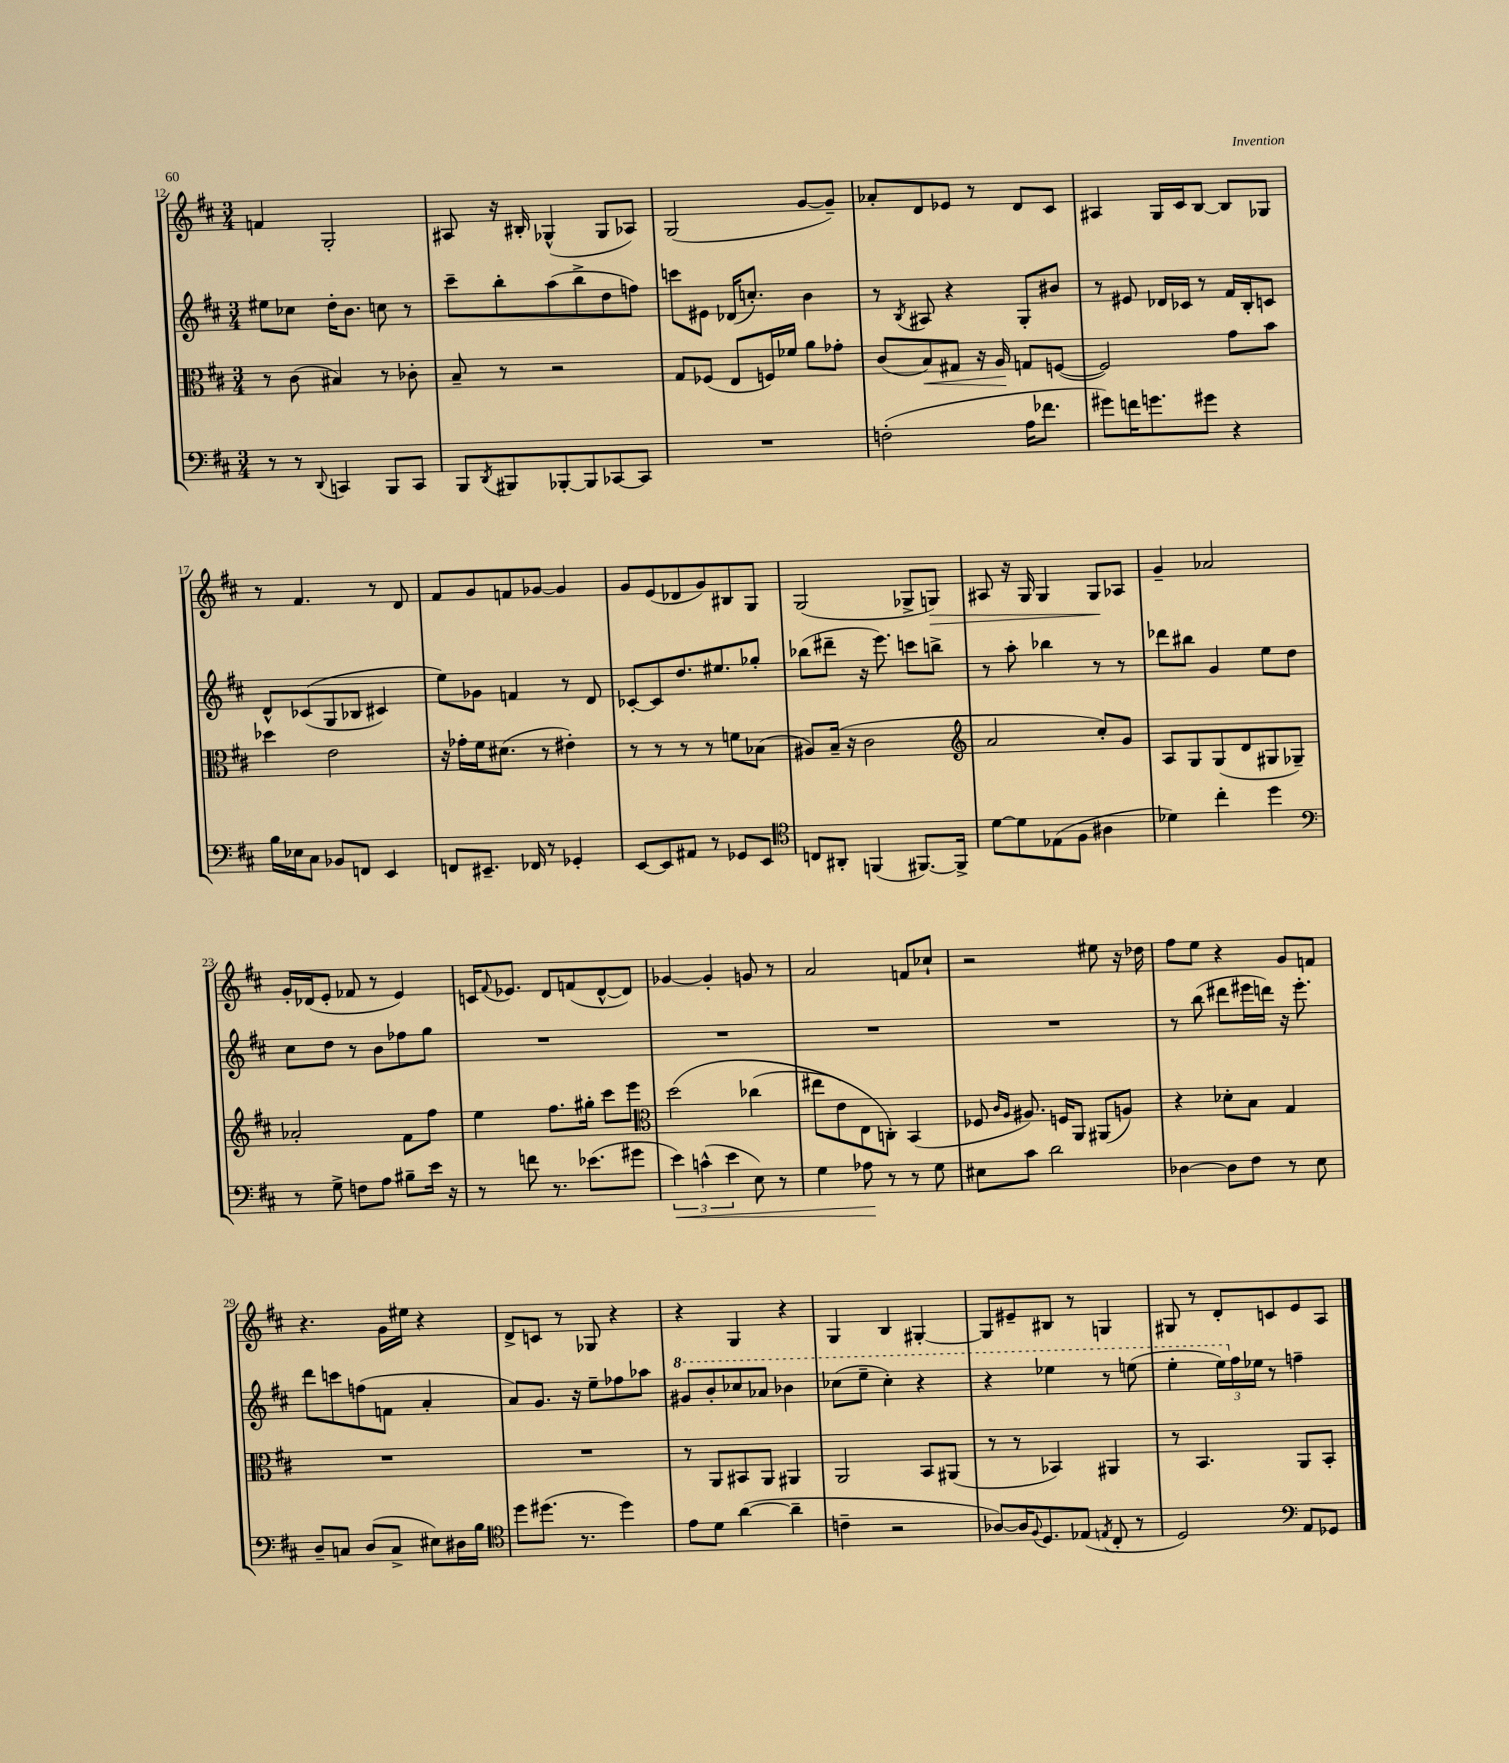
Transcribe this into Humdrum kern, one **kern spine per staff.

**kern	**kern	**kern	**kern
*staff4	*staff3	*staff2	*staff1
*clefF4	*clefC3	*clefG2	*clefG2
*k[f#c#]	*k[f#c#]	*k[f#c#]	*k[f#c#]
*M3/4	*M3/4	*M3/4	*M3/4
8r	8r	8ee#	4f
8r	(8c#	8cc-	.
8qqDD	.	.	.
4CC	4B#)	16dd'	2G'
.	.	8.b	.
8BBB	8r	8cc	.
8CC	8c-'	8r	.
=	=	=	=
8BBB	8B~	8ccc#~	8A#
8qDD	.	.	.
8BBB#	8r	8bb'	16r
.	.	.	16B#'
[8BBB-'	2r	(8aa	(4G-^^
8BBB-]	.	8bb^	.
[8CC-	.	8dd	8G-
8CC-]	.	8ff)	8A-)
=	=	=	=
2.r	8G	8ccc	(2G
.	(8F-	8e#	.
.	8E	(16d-	.
.	.	8.cc')	.
.	16F)	.	.
.	16f-	.	.
.	8a	4b	[8g
.	8g-'	.	8g~])
=	=	=	=
(2F'	(8c#	8r	8a-'
.	.	8qB	.
.	8B)	8A#	8d
.	8G#	4r	8e-
.	16r	.	8r
.	16A	.	.
16A	8G	8G'	8d
8.f-	.	.	.
.	([8F	8b#	8c#
=	=	=	=
8g#)	2F])	8r	4A#
16f	.	8e#	.
8.g	.	.	.
.	.	16d-	16G
.	.	16c-	16c#
8g#	.	8r	[8B
4r	8g	16f#	8B]
.	.	16B'	.
.	8b	8c	8G-
=	=	=	=
16B	4dd-	8d^^	8r
16E-	.	.	.
8C#	.	&((8c-	4.f#
8BB-	2e	8G	.
8FF	.	8B-	.
4EE	.	4c#)	8r
.	.	.	8d
=	=	=	=
8FF	16r	8ee&)	8f#
.	16g-'	.	.
8.EE#~	16f#	8g-	8g
.	(8.d#	.	.
.	.	4f	8f
16FF-	.	.	.
8r	8r	.	[8g-
4GG-'	4e#')	8r	4g-]
.	.	8d	.
=	=	=	=
[8EE	8r	[8c-'	8g
8EE]	8r	8c-]	(8e
8AA#	8r	8.dd	8d-
8r	8r	.	8g)
.	.	8.ee#	.
8GG-	8f	.	8B#
8EE	(8B-	8gg-'	8G
=	=	=	=
*clefC4	*	*	*
8C	8A#)	(8bb-	(2G
8AA#'	(16B~	8ddd#~	.
.	16r	.	.
(4FF	2c#	16r	.
.	.	8.eee)	.
[8.FF#)	.	8ccc	8G-^
.	.	8bb^	8G)
16FF#^]	.	.	.
=	=	=	=
*	*clefG2	*	*
[8d	2a	8r	8A#
8d]	.	8aa'	16r
.	.	.	16G
(8E-	.	4bb-	4G
8F#	.	.	.
4A#	8cc#')	8r	8G
.	8g	8r	8A-
=	=	=	=
4d-)	8A	8ddd-	4g~
.	8G	8bb#	.
4cc#'	(8G	4g	2a-
.	8d	.	.
4dd	8G#	8ee	.
.	8G-~)	8dd	.
=	=	=	=
*clefF4	*	*	*
8r	2a-'	8cc#	16g'
.	.	.	(16d-
8G^	.	8dd	8e'
8F	.	8r	8f-
8A	.	8b	8r
8B#~	8f#	8ff-	4e)
16e	8ff#	8gg	.
16r	.	.	.
=	=	=	=
8r	4ee	2.r	16c
.	.	.	8qqf#
.	.	.	8.e-
8f	.	.	.
8.r	8.ff#	.	8d
.	.	.	(8f
(8.e-	16gg#'	.	.
.	8ccc#	.	[8d^^
8g#	8eee	.	8d])
=	=	=	=
*	*clefC3	*	*
6e)	&(2dd	2.r	[4g-
(6c^^	.	.	.
.	.	.	4g-']
6e	.	.	.
8E)	(4cc-	.	8g
8r	.	.	8r
=	=	=	=
4G	8ee#	2.r	2a
.	8e)	.	.
8A-	8E	.	.
8r	8C'&)	.	.
8r	(4BB	.	8f
8G	.	.	8cc-`
=	=	=	=
8E#	8F-	2.r	2r
.	16qqc#	.	.
.	16qqA	.	.
8c#	8.A#)	.	.
2d	.	.	.
.	16F	.	.
.	8AA	.	.
.	(8AA#	.	8ee#
.	8A)	.	16r
.	.	.	16dd-
=	=	=	=
[4D-	4r	8r	8ff#
.	.	(8bb	8ee
8D-]	8d-'	8ddd#	4r
8F#	8B	16eee#	.
.	.	16ddd)	.
8r	4G	16r	8g
.	.	8.eee#'	.
8E	.	.	8f
=	=	=	=
8D~	2.r	8ddd	4.r
8C	.	8ccc	.
(8D	.	(8ff	.
8C^	.	8f	16g
.	.	.	16ee#
8E#)	.	4a'	4r
16D#	.	.	.
16B	.	.	.
=	=	=	=
*clefC4	*	*	*
8dd	2.r	8a)	8d^
(8.dd#	.	8.g	8c
.	.	.	8r
8.r	.	16r	.
.	.	8ee~	8G-
4dd#)	.	8ff-	4r
.	.	8aa-	.
=	=	=	=
8e	8r	8gg#	4r
8d	8AA	8bb'	.
([4a	8BB#	8ccc-	4G
.	8AA	8aa-	.
4a~]	4AA#	4bb-	4r
=	=	=	=
4c~	2AA	(8ccc-	4G
.	.	8eee~	.
2r	.	4ccc-')	4B
.	8BB	4r	[4G#'
.	(8AA#	.	.
=	=	=	=
[8A-)	8r	4r	8G#]
16A-]	8r	.	8e#~
8qqF#	.	.	.
8.D	.	.	.
.	4BB-)	4eee-	8B#
(8E-	.	.	8r
8qE	.	.	.
8C#'	4AA#	8r	4G
8r	.	(8eee	.
=	=	=	=
2D)	8r	4eee'	8G#
.	4.BB	.	8r
.	.	24eee)	8d'
.	.	24ff#	.
.	.	24ee-	.
.	.	8r	8c
*clefF4	*	*	*
8AA	8AA	4ff~	8e
8GG-	8BB'	.	8A
==	==	==	==
*-	*-	*-	*-
